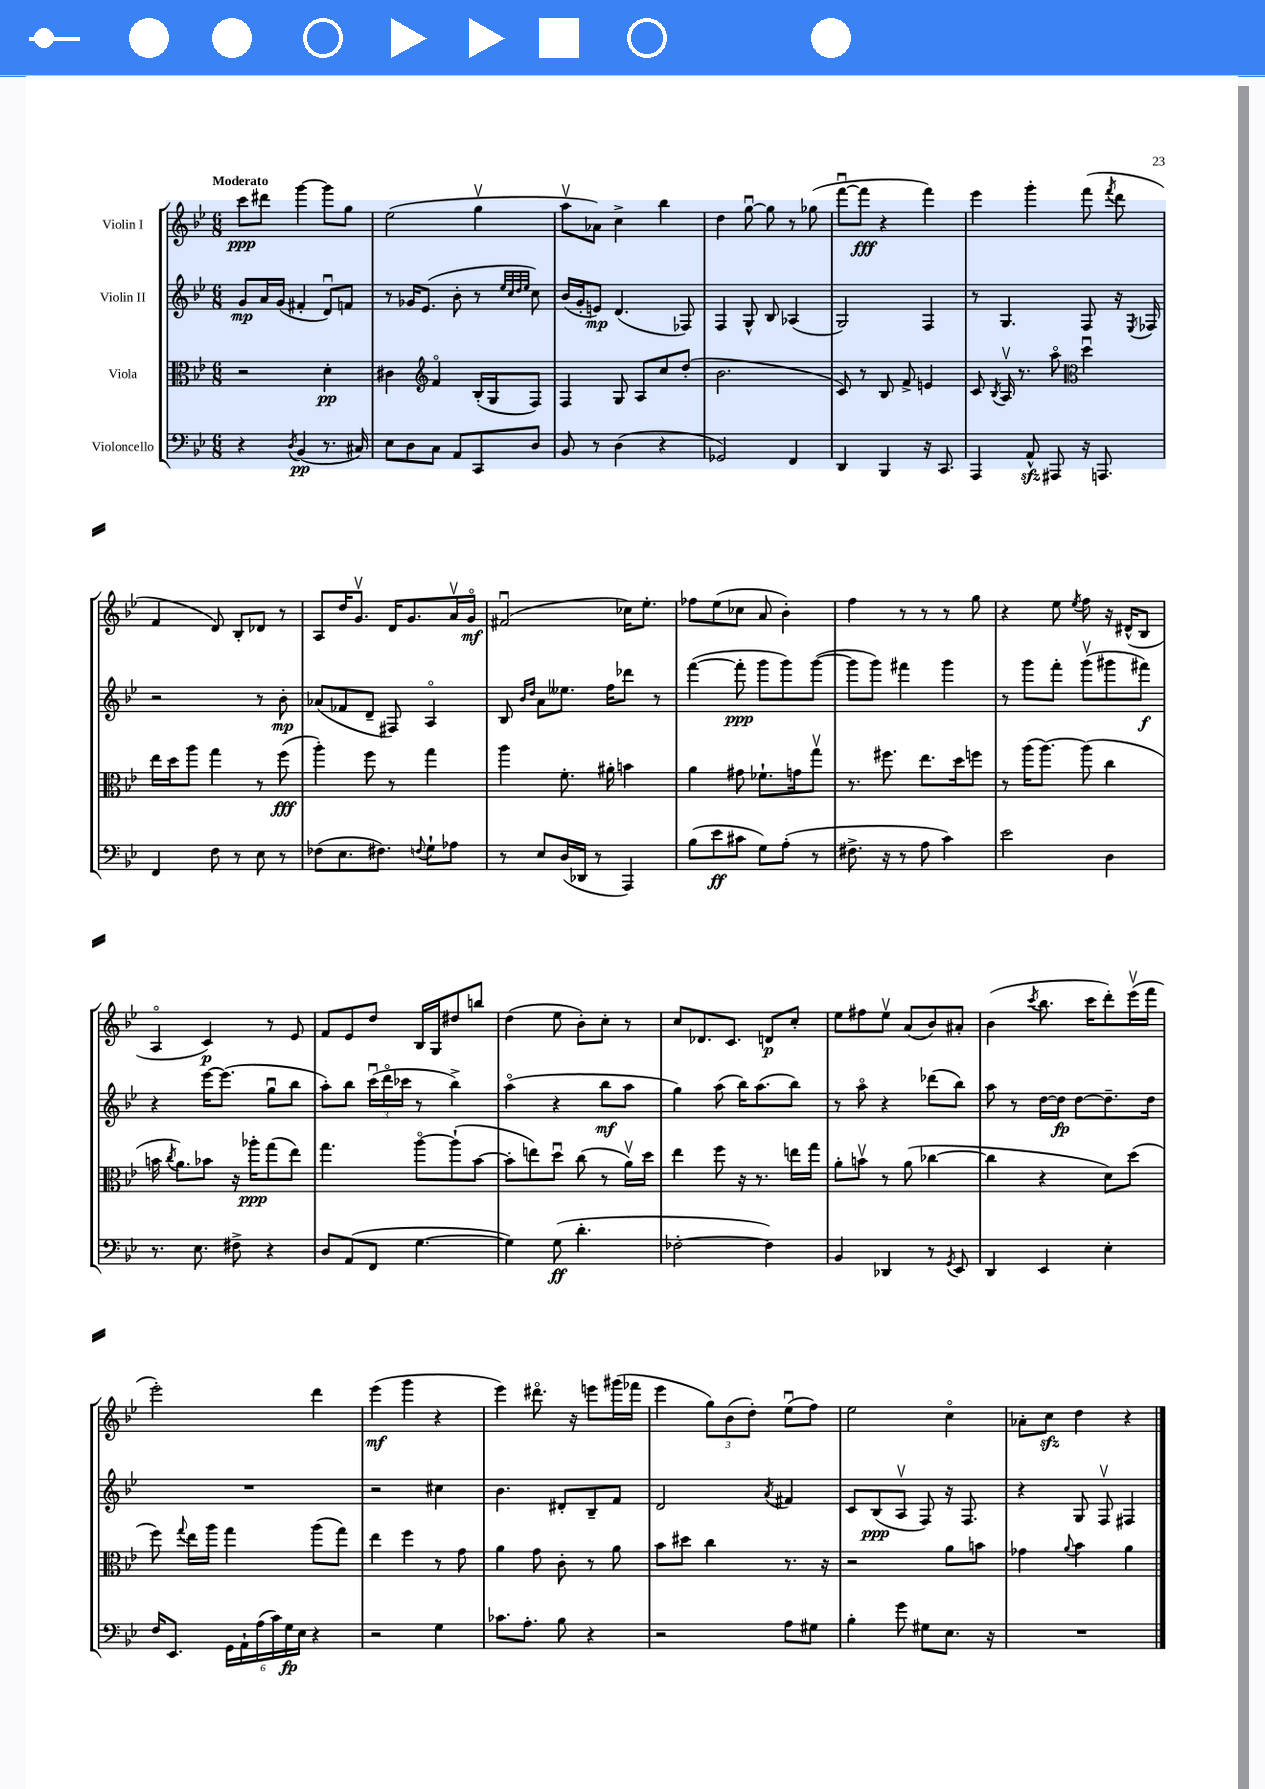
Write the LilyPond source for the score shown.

<<
\new StaffGroup <<
\new Staff = "s0" \with { instrumentName = "Violin I" } {
    \clef treble \key bes \major \numericTimeSignature \time 6/8 \tempo "Moderato"
    \autoBeamOff c'''8[\ppp dis'''8] g'''4~ g'''8[ g''8] |
    ees''2( g''4\upbow |
    a''8[\upbow aes'8]) c''4-> bes''4 |
    d''4 g''8~\downbow g''8 r8 ges''8( |
    f'''8[~\downbow f'''8]\fff r4 f'''4) |
    ees'''4 g'''4-. f'''8( \acciaccatura { f'''8 } d'''8 |
    f'4 d'8) bes8[-. des'8] r8 |
    a8[ d''16 g'8.]\upbow d'16[ g'8. a'16\upbow g'16]\flageolet\mf |
    fis'2\downbow( ces''16[) ees''8.]-. |
    fes''8[ ees''8( ces''8] a'8 bes'4-.) |
    f''4 r8 r8 r8 g''8 |
    r4 ees''8 \acciaccatura { ees''8 } f''8 r16 dis'16[-^( bes8] |
    a4\flageolet c'4\p) r8 ees'8 |
    f'8[ ees'8 d''8] bes16[ g16 dis''8 b''8] |
    d''4( ees''8 bes'8[-.) c''8]-. r8 |
    c''8[ des'8. c'8.] d'8[\p c''8]-. |
    ees''8[ fis''8 ees''8]\upbow a'8[( bes'8) ais'8]-. |
    bes'4( \acciaccatura { c'''8 } bes''8. c'''16[ d'''8-.) ees'''16\upbow( f'''16] |
    ees'''2-.) d'''4 |
    ees'''4\mf( g'''4 r4 |
    ees'''4) dis'''8.\flageolet r16 e'''8[ gis'''16( fes'''16] |
    ees'''4 \tuplet 3/2 { g''8[) bes'8( d''8]-.) } ees''8[\downbow( f''8]) |
    ees''2 c''4\flageolet |
    aes'8[-. c''8]\sfz d''4 r4 \bar "|." |
}
\new Staff = "s1" \with { instrumentName = "Violin II" } {
    \clef treble \key bes \major \numericTimeSignature \time 6/8
    \autoBeamOff g'8[\mp a'16 g'16]( fis'4-. d'8[\downbow) f'8] |
    r8 ges'16[ ees'8.]( bes'8-. r8 \grace { ees''32[ c''32 d''32 ees''32] } c''8) |
    bes'16[( g'16-. e'8]\mp) d'4.( fes8) |
    f4 g8-^ bes8 aes4( |
    g2) f4 |
    r8 g4. f8 r16 \acciaccatura { ees8 } fes16 |
    r2 r8 bes'8-.\mp |
    aes'8[( fes'8 d'8]-- fis8) a4\flageolet |
    bes8 \grace { bes'16[ d''16] } a'8[ eeses''8.] f''16[ des'''8] r8 |
    f'''4~( f'''8-.\ppp g'''8[ g'''8) g'''8]~( |
    g'''8[ g'''8]) fis'''4 g'''4 |
    r8 g'''8[ f'''8]-. g'''8[\upbow( gis'''8 fis'''8]\f) |
    r4 ees'''16[~ ees'''8.]( g''8[\downbow bes''8] |
    a''8[-.) bes''8] \tuplet 3/2 { c'''16[\downbow( d'''16\flageolet ces'''16] } r8 bes''4->) |
    a''4\flageolet( r4 bes''8[\mf a''8] |
    g''4) a''8( bes''16[) a''8.( bes''8]) |
    r8 a''8\flageolet r4 des'''8[( bes''8]) |
    a''8 r8 d''16[~ d''16]\fp d''8[~ d''8.-- d''16] |
    R2. |
    r2 cis''4 |
    bes'4. dis'8[-. bes8-- f'8] |
    d'2 \acciaccatura { a'8 } fis'4 |
    c'8[ bes8\ppp( a8]\upbow f8) r16 f8. |
    r4 g8 f8\upbow fis4 \bar "|." |
}
\new Staff = "s2" \with { instrumentName = "Viola" } {
    \clef alto \key bes \major \numericTimeSignature \time 6/8
    \autoBeamOff r2 d'4-.\pp |
    cis'4 \clef treble f'4\flageolet bes16[-.( g16 f8]) |
    f4 g8 a8[ c''8 d''8]-.( |
    bes'2. |
    c'8) r8 bes8 f'8-> e'4 |
    c'8 \acciaccatura { bes8 } a16\upbow r8. a''8\flageolet \clef alto d''4\downbow |
    ees''16[ d''16 a''8] g''4 r8 f''8\fff( |
    a''4-.) f''8 r8 g''4 |
    a''4 f'8.-. ais'16-. b'4 |
    a'4 gis'8 fes'8.[-! g'16 g''8]\upbow |
    r8. fis''8. ees''8.[ d''16 f''8] |
    r8 a''16[( a''8.]~) a''8( c''4 |
    b'16 \acciaccatura { c''8 } a'8.[) bes'8] r16 aes''16[-.\ppp g''8( ees''8]) |
    g''4. a''8[~\flageolet a''8-!( bes'8]~ |
    bes'8[-. e''8) d''8]\downbow c''8( r8 a'16[\upbow) d''16] |
    ees''4 f''8 r16 r8. e''16[ g''16] |
    a'8[-. b'8]\upbow r8 a'8( ces''4~ |
    ces''4 r4 d'8[) d''8]( |
    f''8) \appoggiatura { g''8 } ees''16[ a''16] g''4 a''8[( g''8]) |
    ees''4 f''4 r8 g'8 |
    a'4 g'8 c'8-. r8 a'8 |
    bes'8[ dis''8] c''4 r8. r16 |
    r2 a'8[ b'8] |
    ges'4 \appoggiatura { a'8 } bes'4 a'4 \bar "|." |
}
\new Staff = "s3" \with { instrumentName = "Violoncello" } {
    \clef bass \key bes \major \numericTimeSignature \time 6/8
    \autoBeamOff r4 \acciaccatura { d8 } bes,4\pp( r8. cis16) |
    ees8[ d8 c8] a,8[ c,8 d8] |
    bes,8 r8 d4( r4 |
    ges,2) f,4 |
    d,4 bes,,4 r16 c,8. |
    a,,4 a,8-^\sfz ais,,8 r16 a,,8. |
    f,4 f8 r8 ees8 r8 |
    fes8[( ees8. fis8.]) \appoggiatura { f8 } g8[-! aes8] |
    r8 ees8[ d16( des,16] r8 a,,4) |
    bes8[( ees'8\ff cis'8] g8[) a8]-.( r8 |
    fis8.-> r16 r8 a8 c'4) |
    ees'2 d4 |
    r8. ees8. fis8-> r4 |
    d8[ a,8( f,8] g4.~ |
    g4) g8\ff( d'4.-. |
    fes2~-. fes4) |
    bes,4 des,4 r8 \acciaccatura { g,8 } ees,8 |
    d,4 ees,4 ees4-. |
    f16[ ees,8.] \tuplet 6/4 { g,16[ a,16-! a16( c'16) g16\fp ees16] } r4 |
    r2 g4 |
    ces'8.[ a8.]-. bes8 r4 |
    r2 a8[ gis8] |
    bes4-. g'8 gis8[ ees8.] r16 |
    R2. \bar "|." |
}
>>
>>
\layout { \context { \Score \remove "Bar_number_engraver" } }
